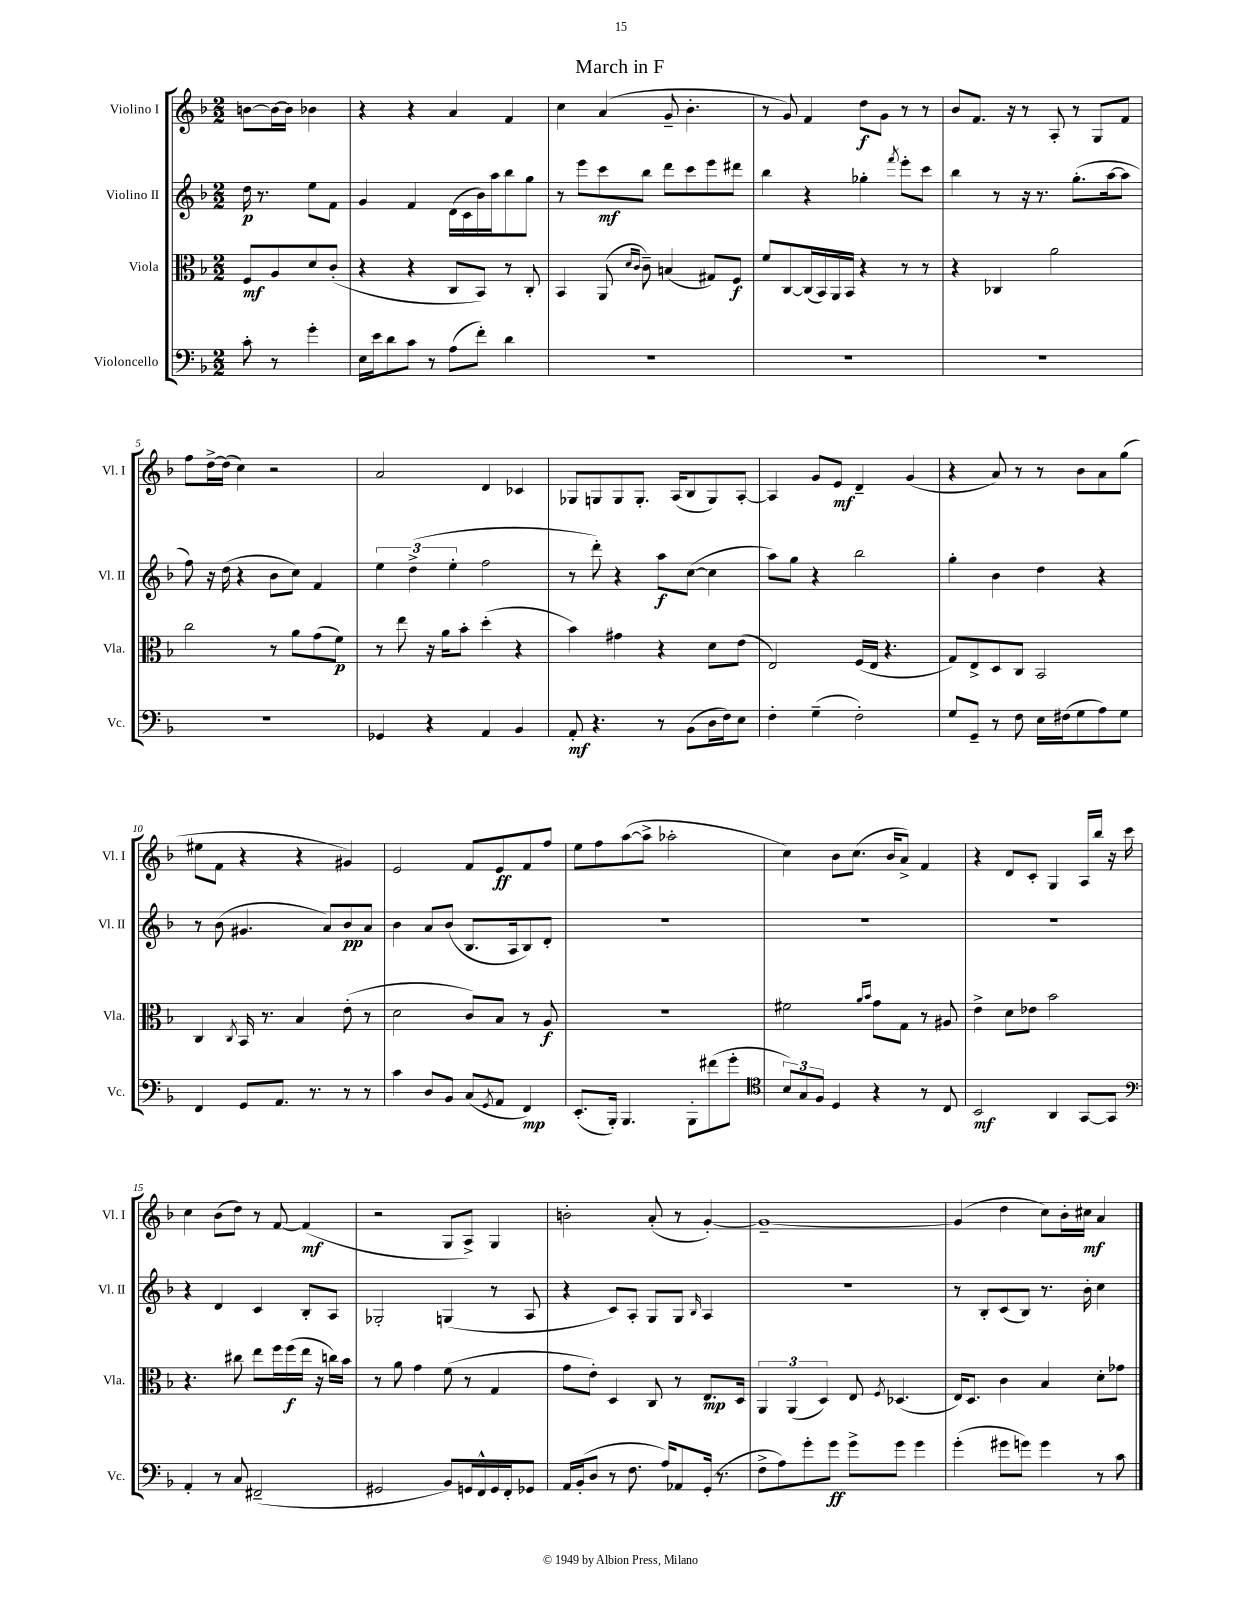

**kern	**dynam	**kern	**dynam	**kern	**dynam	**kern	**dynam
*part4	*part4	*part3	*part3	*part2	*part2	*part1	*part1
*staff4	*staff4	*staff3	*staff3	*staff2	*staff2	*staff1	*staff1
*I"Violoncello	*	*I"Viola	*	*I"Violino II	*	*I"Violino I	*
*I'Vc.	*	*I'Vla.	*	*I'Vl. II	*	*I'Vl. I	*
*clefF4	*	*clefC3	*	*clefG2	*	*clefG2	*
*k[b-]	*	*k[b-]	*	*k[b-]	*	*k[b-]	*
*M2/2	*	*M2/2	*	*M2/2	*	*M2/2	*
=	=	=	=	=	=	=	=
8c'\	.	8F/L	mf	16dd\	p	[8bn\L	.
.	.	.	.	8.r	.	.	.
8r	.	8A/	.	.	.	16b\L_	.
.	.	.	.	.	.	16b\JJ]	.
4g'\	.	8d/	.	8ee\L	.	4b-X\	.
.	.	(8c'/J	.	8f\J	.	.	.
=1	=1	=1	=1	=1	=1	=1	=1
16E\LL	.	4r	.	4g/	.	4r	.
16e\J	.	.	.	.	.	.	.
8d\	.	.	.	.	.	.	.
8c\J	.	4r	.	4f/	.	4r	.
8r	.	.	.	.	.	.	.
(8A\L	.	8C/L	.	(16d\LL	.	4a/	.
.	.	.	.	16c\	.	.	.
8f'\J)	.	8BB-/J)	.	16b-\)	.	.	.
.	.	.	.	16aa\J	.	.	.
4d\	.	8r	.	8bb-\	.	4f/	.
.	.	8C'/	.	8gg\J	.	.	.
=2	=2	=2	=2	=2	=2	=2	=2
1r	.	4BB-/	.	8r	.	4cc\	.
.	.	.	.	8eee\L	.	.	.
.	.	(8AA/	.	8ccc\	mf	(4a/	.
.	.	16qqd/LL	.	.	.	.	.
.	.	16qqc/JJ	.	.	.	.	.
.	.	8c~\)	.	8bb-\J	.	.	.
.	.	(4Bn/	.	8ddd\L	.	8g~/	.
.	.	.	.	8ccc\	.	4.b-'\	.
.	.	8G#X/L)	.	8eee\	.	.	.
.	.	8F/J	f	8ddd#X\J	.	.	.
=3	=3	=3	=3	=3	=3	=3	=3
1r	.	8f/L	.	4bb-\	.	8r	.
.	.	[8C/	.	.	.	8g/)	.
.	.	(16C/L]	.	4r	.	4f/	.
.	.	16BB-/)	.	.	.	.	.
.	.	16AA/	.	.	.	.	.
.	.	16BB-/JJ	.	.	.	.	.
.	.	4r	.	4gg-X'\	.	8dd\L	f
.	.	.	.	.	.	8g\J	.
.	.	.	.	8qfff/	.	.	.
.	.	8r	.	8eee'\L	.	8r	.
.	.	8r	.	8ccc\J	.	8r	.
=4	=4	=4	=4	=4	=4	=4	=4
1r	.	4r	.	4bb-\	.	8b-/L	.
.	.	.	.	.	.	8.f/J	.
.	.	4C-X/	.	8r	.	.	.
.	.	.	.	.	.	16r	.
.	.	.	.	16r	.	8r	.
.	.	.	.	8.r	.	.	.
.	.	2a\	.	.	.	8A'/	.
.	.	.	.	(8.gg'\L	.	8r	.
.	.	.	.	.	.	8G/L	.
.	.	.	.	[16aa\k	.	.	.
.	.	.	.	8aa\J]	.	8f/J	.
!!LO:LB:g=z
=5	=5	=5	=5	=5	=5	=5	=5
1r	.	2cc\	.	8ff\)	.	8ff\L	.
.	.	.	.	16r	.	[16dd^\L	.
.	.	.	.	(16dd\	.	(16dd\JJ]	.
.	.	.	.	4r	.	4cc\)	.
.	.	8r	.	8b-\L	.	2r	.
.	.	8a\L	.	8cc\J)	.	.	.
.	.	(8g\	.	4f/	.	.	.
.	.	8f\J)	p	.	.	.	.
=6	=6	=6	=6	=6	=6	=6	=6
4GG-X/	.	8r	.	6ee\	.	2a/	.
.	.	8ee\	.	.	.	.	.
.	.	.	.	(6dd^\	.	.	.
4r	.	16r	.	.	.	.	.
.	.	16a\KL	.	.	.	.	.
.	.	.	.	6ee'\	.	.	.
.	.	8b-'\J	.	.	.	.	.
4AA/	.	(4dd'\	.	2ff\	.	4d/	.
4BB-/	.	4r	.	.	.	4c-X/	.
=7	=7	=7	=7	=7	=7	=7	=7
8AA'/	mf	4b-\)	.	8r	.	8G-X/L	.
4.r	.	.	.	8ddd'\)	.	8Gn/	.
.	.	4g#X\	.	4r	.	8G/	.
.	.	.	.	.	.	8.G'/J	.
8r	.	4r	.	8aa\L	f	.	.
.	.	.	.	.	.	(16A/KL	.
(8BB-\L	.	.	.	([8cc\J	.	8B-/	.
16D\L	.	8d\L	.	4cc\]	.	8G/)	.
16F\J)	.	.	.	.	.	.	.
8E\J	.	(8e\J	.	.	.	[8A'/J	.
=8	=8	=8	=8	=8	=8	=8	=8
4F'\	.	2E/)	.	8aa\L)	.	4A/]	.
.	.	.	.	8gg\J	.	.	.
(4G~\	.	.	.	4r	.	8g/L	.
.	.	.	.	.	.	8e/J	mf
2F'\)	.	(16F/LL	.	2bb-\	.	4d~/	.
.	.	16E/JJ	.	.	.	.	.
.	.	4.r	.	.	.	.	.
.	.	.	.	.	.	(4g/	.
=9	=9	=9	=9	=9	=9	=9	=9
8G/L	.	8G/L)	.	4gg'\	.	4r	.
8GG~/J	.	8E^/	.	.	.	.	.
8r	.	8D/	.	4b-\	.	8a/)	.
8F\	.	8C/J	.	.	.	8r	.
16E\LL	.	2BB-/	.	4dd\	.	8r	.
(16F#X\J	.	.	.	.	.	.	.
8G\	.	.	.	.	.	8b-\L	.
8A\)	.	.	.	4r	.	8a\	.
8G\J	.	.	.	.	.	(8gg\J	.
!!LO:LB:g=z
=10	=10	=10	=10	=10	=10	=10	=10
4FF/	.	4C/	.	8r	.	8ee#X\L	.
.	.	.	.	(8b-\	.	8f\J	.
.	.	8qC/	.	.	.	.	.
8GG/L	.	16BB-/	.	4.g#X/	.	4r	.
.	.	8.r	.	.	.	.	.
8.AA/J	.	.	.	.	.	.	.
.	.	4B-/	.	.	.	4r	.
8.r	.	.	.	.	.	.	.
.	.	.	.	8a/L)	.	.	.
8r	.	(8e'\	.	8b-/	pp	4g#X/)	.
8r	.	8r	.	8a/J	.	.	.
=11	=11	=11	=11	=11	=11	=11	=11
4c\	.	2d\	.	4b-\	.	2e/	.
8D/L	.	.	.	8a/L	.	.	.
8BB-/J	.	.	.	(8b-/J	.	.	.
(8C/L	.	8c/L)	.	8.B-/L	.	8f/L	.
8qGG/	.	.	.	.	.	.	.
8AA/J	.	8B-/J	.	.	.	8e/	ff
.	.	.	.	16A/k	.	.	.
4FF/)	mp	8r	.	8B-/)	.	8f/	.
.	.	8A/	f	8d'/J	.	8ff/J	.
=12	=12	=12	=12	=12	=12	=12	=12
(8.EE'/L	.	1r	.	1r	.	8ee\L	.
.	.	.	.	.	.	8ff\	.
16BBB-'/Jk)	.	.	.	.	.	.	.
4.BBB-/	.	.	.	.	.	([8aa\	.
.	.	.	.	.	.	8aa^\J]	.
.	.	.	.	.	.	2aa-X'\	.
8BBB-'\L	.	.	.	.	.	.	.
(8f#X\	.	.	.	.	.	.	.
8g'\J	.	.	.	.	.	.	.
=13	=13	=13	=13	=13	=13	=13	=13
*clefC4	*	*	*	*	*	*	*
12B-/L)	.	2f#X\	.	1r	.	4cc\)	.
12G/	.	.	.	.	.	.	.
12F/J	.	.	.	.	.	.	.
4D/	.	.	.	.	.	8b-\L	.
.	.	.	.	.	.	(8.cc\J	.
.	.	16qqa/LL	.	.	.	.	.
.	.	16qqb-/JJ	.	.	.	.	.
4r	.	8g\L	.	.	.	.	.
.	.	.	.	.	.	16b-/KL	.
.	.	8G\J	.	.	.	8a^/J)	.
8r	.	8r	.	.	.	4f/	.
8C/	.	8A#X/	.	.	.	.	.
=14	=14	=14	=14	=14	=14	=14	=14
2BB-/	mf	4e^\	.	1r	.	4r	.
.	.	8d\L	.	.	.	8d/L	.
.	.	8e-X\J	.	.	.	8c'/J	.
4AA/	.	2b-\	.	.	.	4G/	.
[8GG/L	.	.	.	.	.	16A/LL	.
.	.	.	.	.	.	16bb-/JJ	.
8GG/J]	.	.	.	.	.	16r	.
.	.	.	.	.	.	16ccc\	.
!!LO:LB:g=z
=15	=15	=15	=15	=15	=15	=15	=15
*clefF4	*	*	*	*	*	*	*
4AA'/	.	4.r	.	4r	.	4cc\	.
8r	.	.	.	4d/	.	(8b-\L	.
8C/	.	8cc#X\	.	.	.	8dd\J)	.
(2FF#X~/	.	8ee\L	.	4c/	.	8r	.
.	.	16ff\L	.	.	.	[8f/	.
.	.	(16ff\	f	.	.	.	.
.	.	16ee\JJ	.	8B-'/L	.	(4f/]	mf
.	.	16r	.	.	.	.	.
.	.	16ccn\LL)	.	8A/J	.	.	.
.	.	16b-\JJ	.	.	.	.	.
=16	=16	=16	=16	=16	=16	=16	=16
2GG#X/	.	8r	.	2G-X'/	.	2r	.
.	.	8a\	.	.	.	.	.
.	.	4g\	.	.	.	.	.
8BB-/L)	.	(8f\	.	(4Gn/	.	8G/L	.
16GGn/L	.	8r	.	.	.	8A^/J)	.
16FF^^/	.	.	.	.	.	.	.
16GG/	.	4G/	.	8r	.	4G/	.
16FF'/J	.	.	.	.	.	.	.
8GG-X/J	.	.	.	8A/	.	.	.
=17	=17	=17	=17	=17	=17	=17	=17
16AA/LL	.	8g\L	.	4r	.	2bn'\	.
(16BB-'/J	.	.	.	.	.	.	.
8D/J	.	8e'\J)	.	.	.	.	.
8r	.	4D/	.	8c/L)	.	.	.
8.F\	.	.	.	8A'/J	.	.	.
.	.	8C/	.	8G/L	.	(8a'/	.
16A/KL)	.	.	.	.	.	.	.
8AA-X/	.	8r	.	8G/J	.	8r	.
.	.	.	.	16qqB-/	.	.	.
(16GG'/Jk	.	8.E/L	mp	4A/	.	[4g'/)	.
8.r	.	.	.	.	.	.	.
.	.	16D/Jk	.	.	.	.	.
=18	=18	=18	=18	=18	=18	=18	=18
8F^\L	.	6AA/	.	1r	.	1g~_	.
8A\)	.	.	.	.	.	.	.
.	.	(6AA/	.	.	.	.	.
8g'\	.	.	.	.	.	.	.
.	.	6D/)	.	.	.	.	.
8g\J	ff	.	.	.	.	.	.
8g^\L	.	8E/	.	.	.	.	.
.	.	8qF/	.	.	.	.	.
8g\J	.	(4.D-X/	.	.	.	.	.
4g\	.	.	.	.	.	.	.
=19	=19	=19	=19	=19	=19	=19	=19
(4g'\	.	16E/KL)	.	8r	.	(4g/]	.
.	.	8.D/J	.	.	.	.	.
.	.	.	.	8B-'/L	.	.	.
8g#X\L	.	4c\	.	(8c/	.	4dd\	.
8gn\J)	.	.	.	8B-/J)	.	.	.
4g\	.	4B-/	.	8.r	.	8cc\L)	.
.	.	.	.	.	.	16b-'\L	.
.	.	.	.	16b-'\	.	16cc#X\JJ	mf
8r	.	8d'\L	.	4cc\	.	4a/	.
8c\	.	8g-X\J	.	.	.	.	.
==	==	==	==	==	==	==	==
*-	*-	*-	*-	*-	*-	*-	*-
